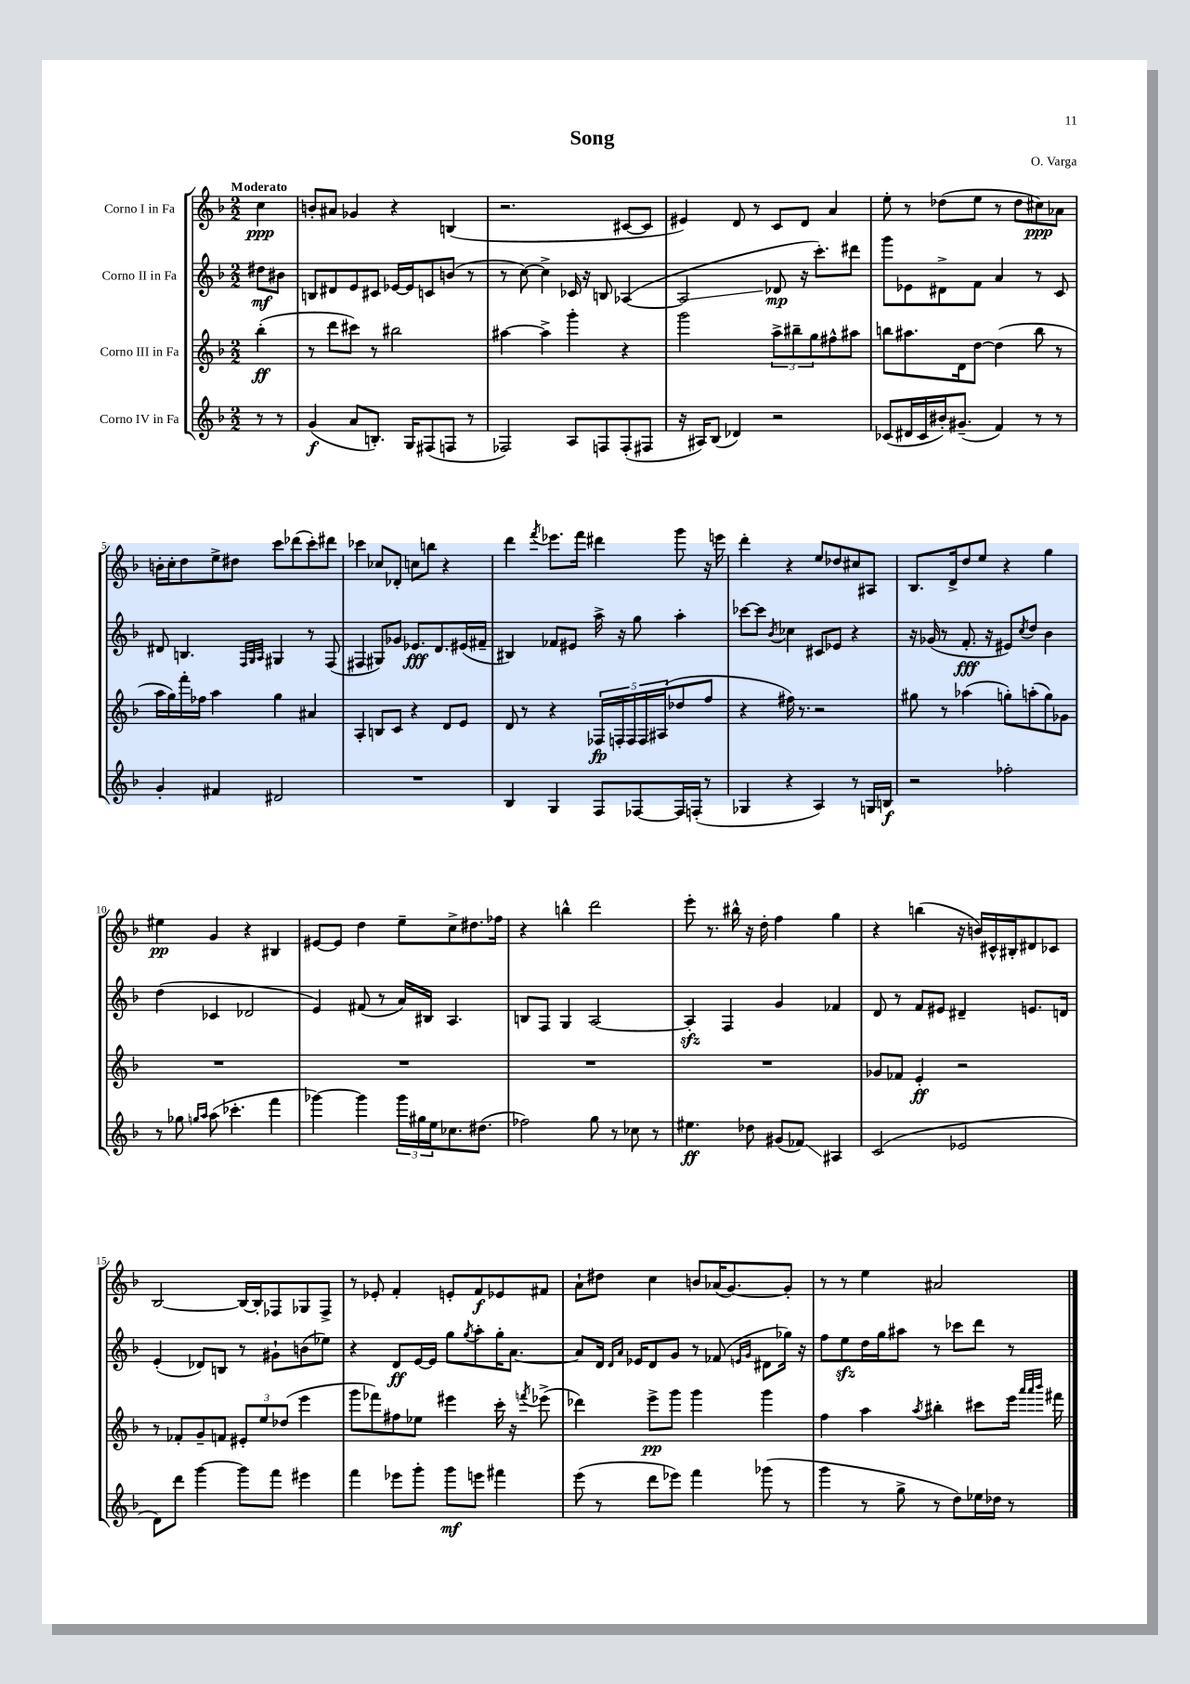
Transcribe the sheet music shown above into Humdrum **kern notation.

**kern	**kern	**kern	**kern
*staff4	*staff3	*staff2	*staff1
*clefG2	*clefG2	*clefG2	*clefG2
*k[b-]	*k[b-]	*k[b-]	*k[b-]
*M2/2	*M2/2	*M2/2	*M2/2
8r	(4bb-'	8dd#	4cc
8r	.	8b#	.
=	=	=	=
(4g	8r	8B	8b'
.	8ddd	8d#	8a#
8a	8ccc#)	8e	4g-
8.B')	8r	8c#	.
.	2bb#	[16e-	4r
16G	.	16e-]	.
(8F#	.	8c	.
8F	.	(8b	(4B
8r	.	8r	.
=	=	=	=
2F-)	[4aa#	8r	2.r
.	.	[8cc)	.
.	4aa#^]	4cc^]	.
8A	4ggg'	16c-	.
.	.	16r	.
8F	.	8B	.
(8F'	4r	([4A-	[8c#
8F#	.	.	8c#]
=	=	=	=
16r	2ggg	2A-]	4e#)
16A#)	.	.	.
(8B-	.	.	.
4d-)	.	.	8d
.	.	.	8r
2r	12aa^	8d-	8c
.	12bb#~	.	.
.	.	16r	8d
.	12gg	.	.
.	.	8.ccc')	.
.	8ff#^^	.	4a
.	8aa#	8ddd#	.
=	=	=	=
(8c-	8bb	8ggg	8ee'
16d#	8.aa#	8e-	8r
16c-	.	.	.
16b#')	.	8d#^	(8dd-
(8.g#~	16d	.	.
.	[8dd	8f	8ee
4f)	(4dd]	4a	8r
.	.	.	8dd-
8r	8bb	8r	8cc#)
8r	8r	8c	8a-
=	=	=	=
4g'	16aa	8d#	16b'
.	16gg)	.	16cc'
.	16fff'	4.B	8dd
.	16ff-	.	.
4f#	4aa	.	8ee^
.	.	.	8dd#
.	.	32qqF	.
.	.	32qqG	.
.	.	32qqA	.
2d#	4gg	4G#	8ccc
.	.	.	(8ddd-
.	4a#	8r	8ccc')
.	.	(8F	8ddd#
=	=	=	=
1r	4A'	4F#	4ccc-
.	8B	8G#)	8cc-
.	8c	8g-	8d-'
.	4r	8.e-	8cc
.	.	.	8bb
.	.	8.d	.
.	8d	.	4r
.	8e	(16e#	.
.	.	16f#~	.
=	=	=	=
4B-	8d	4B#)	4ddd
.	8r	.	.
.	.	.	8qfff
4G	4r	8f-	8.eee-
.	.	8e#	.
.	.	.	16fff
8F	20F-	16aa^	4ddd#
.	20F'	.	.
.	.	16r	.
.	20F	.	.
[8F-	.	8gg	.
.	20F	.	.
.	(20A#	.	.
16F-]	8dd-	4aa'	8ggg
(16F'	.	.	.
8r	8ff	.	16r
.	.	.	16eee
=	=	=	=
4G-	4r	[8ccc-	4ddd'
.	.	8ccc-]	.
.	.	8qb-	.
4r	16ff#)	4cc-	4r
.	8.r	.	.
4A)	2r	8c#	8ee
.	.	8e-	8dd-
8r	.	4r	8cc#
16G	.	.	8A#
16B	.	.	.
=	=	=	=
2r	8gg#	16r	8.B-
.	.	(16g-	.
.	8r	8r	.
.	.	.	16d^
.	(4aa-	8.f'	8dd
.	.	.	8ee
.	.	16r	.
2ff-'	8gg')	8e#)	4r
.	.	8qcc	.
.	(8aa'	8dd	.
.	8gg)	4b-	4gg
.	8g-	.	.
=	=	=	=
8r	1r	(4dd	4ee#
8gg-	.	.	.
16qqgg	.	.	.
16qqaa	.	.	.
(8aa	.	4c-	4g
4.ccc-'	.	.	.
.	.	2d-	4r
4fff	.	.	4B#
=	=	=	=
[4ggg-)	1r	4e)	[8e#
.	.	.	8e#]
4ggg-]	.	(8f#	4dd
.	.	8r	.
24ggg-	.	16a)	8ee~
24gg#	.	.	.
.	.	16B#	.
24ee	.	.	.
8.cc-	.	4.A	8cc^
.	.	.	8.dd#
(8.dd#	.	.	.
.	.	.	16ff-
=	=	=	=
2ff-)	1r	8B	4r
.	.	8F	.
.	.	4G	4bb^^
8gg	.	[2A	2ddd
8r	.	.	.
8cc-	.	.	.
8r	.	.	.
=	=	=	=
4.ee#	1r	4A']	8eee'
.	.	.	8.r
.	.	4F	.
.	.	.	16bb#^^
8dd-	.	.	16r
.	.	.	16dd'
(8g#	.	4g	4ff
8f-)	.	.	.
4A#	.	4f-	4gg
=	=	=	=
(2c	8g-	8d	4r
.	8f-	8r	.
.	4e'	8f	(4bb
.	.	8e#	.
2e-	2r	4d#~	16r
.	.	.	16b)
.	.	.	16c#^^
.	.	.	16B#'
.	.	8.e	8d#
.	.	.	8c-
.	.	16d	.
=	=	=	=
8d)	8r	(4e'	[2B-
8ddd	8f-'	.	.
[4ggg	8g~	8d-)	.
.	8f	8B	.
8ggg]	12e#'	8r	16B-_
.	.	.	16B-']
.	12ee	.	.
8fff	.	8g#`	8F-
.	(12dd-	.	.
4eee#	4eee	(8b	8G-
.	.	8ee-)	8F-^
=	=	=	=
4fff	8ggg	4r	8r
.	8fff-)	.	8e-'
8eee-	8ff#	8d	4f'
8ggg'	8ee-	[16e	.
.	.	16e]	.
8ggg	4eee#	8gg	8e'
.	.	8qgg	.
8eee	.	8aa'	8f
4fff#	16ccc'	16gg'	8e-
.	16r	[8.a	.
.	8qfff	.	.
.	(8eee-^	.	8f#
=	=	=	=
(8eee	4ddd-)	8a]	8a`
8r	.	16d	8dd#
.	.	16qqd	.
.	.	16qqa	.
.	.	16e-	.
8ddd	8eee^	8d	4cc
8eee-)	8ggg	8g	.
4fff	4ggg	8r	8b
.	.	(8f-	(16a-
.	.	.	[8.g)
.	.	16qqe	.
.	.	16qqg	.
(8ggg-	4ggg	8d#	.
8r	.	16gg-)	8g']
.	.	16r	.
=	=	=	=
4ggg	4ff	8ff	8r
.	.	8ee	8r
8r	4aa	16dd	4ee
.	.	16gg	.
8gg^	.	8aa#	.
.	8qaa	.	.
8r	4bb#'	8r	2a#
8dd)	.	8ccc-	.
16ee-	8ccc#	8ddd	.
16dd-	.	.	.
8r	16eee	8r	.
.	32qqaaa	.	.
.	32qqaaa	.	.
.	32qqbbb-	.	.
.	16fff#	.	.
==	==	==	==
*-	*-	*-	*-
